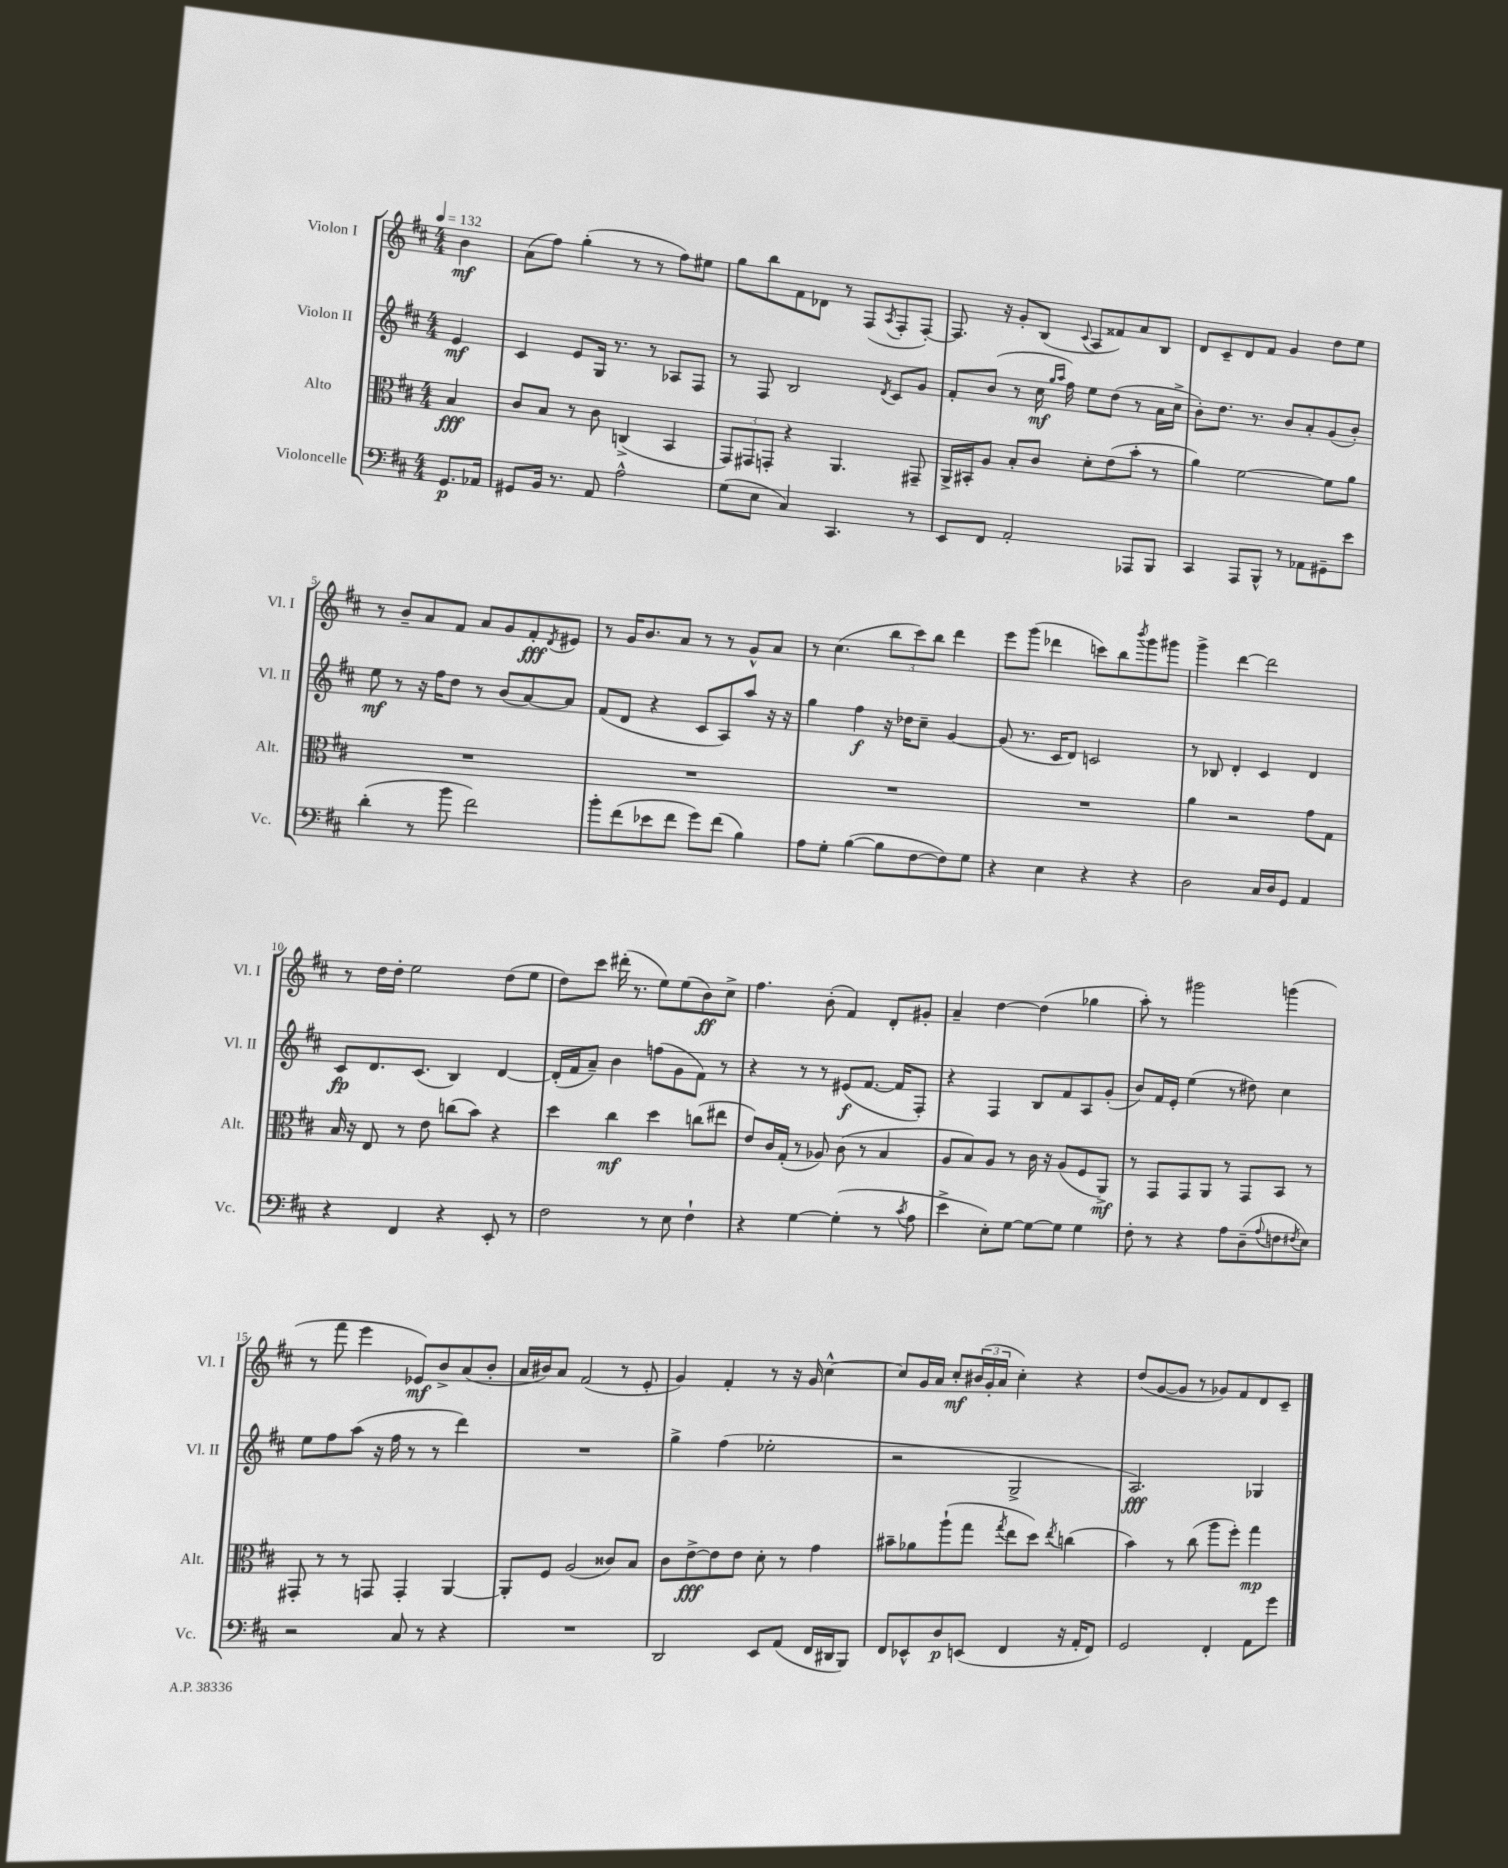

**kern	**dynam	**kern	**dynam	**kern	**dynam	**kern	**dynam
*part4	*part4	*part3	*part3	*part2	*part2	*part1	*part1
*staff4	*staff4	*staff3	*staff3	*staff2	*staff2	*staff1	*staff1
*I"Violoncelle	*	*I"Alto	*	*I"Violon II	*	*I"Violon I	*
*I'Vc.	*	*I'Alt.	*	*I'Vl. II	*	*I'Vl. I	*
*clefF4	*	*clefC3	*	*clefG2	*	*clefG2	*
*k[f#c#]	*	*k[f#c#]	*	*k[f#c#]	*	*k[f#c#]	*
*M4/4	*	*M4/4	*	*M4/4	*	*M4/4	*
*MM132	*	*MM132	*	*MM132	*	*MM132	*
=	=	=	=	=	=	=	=
8.GG/L	p	4B/	fff	4e/	mf	4b\	mf
16AA-X/Jk	.	.	.	.	.	.	.
=1	=1	=1	=1	=1	=1	=1	=1
8GG#X/L	.	8c#/L	.	4c#/	.	(8a\L	.
16BB/Jk	.	8B/J	.	.	.	8ff#\J)	.
8.r	.	.	.	.	.	.	.
.	.	8r	.	8e/L	.	(4gg'\	.
8AA/	.	8c#\	.	16G/Jk	.	.	.
.	.	.	.	8.r	.	.	.
2A^^\	.	(4Cn^/	.	.	.	8r	.
.	.	.	.	8r	.	8r	.
.	.	4BB/	.	8A-X/L	.	8ff#\L)	.
.	.	.	.	8F#/J	.	8ee#X\J	.
=2	=2	=2	=2	=2	=2	=2	=2
(8G\L	.	12GG/L)	.	8r	.	8gg\L	.
.	.	12GG#X/	.	.	.	.	.
8E\J	.	.	.	8F#/	.	8bb\	.
.	.	12GGn'/J	.	.	.	.	.
4C#/)	.	4r	.	2B/	.	8f#\	.
.	.	.	.	.	.	8d-X\J	.
4.CC#/	.	4.AA/	.	.	.	8r	.
.	.	.	.	.	.	(8F#/L	.
.	.	.	.	8qd/	.	8qA/	.
.	.	.	.	8c#/L	.	8F#'/	.
8r	.	8GG#X~/	.	8g/J	.	[8F#'/J)	.
=3	=3	=3	=3	=3	=3	=3	=3
8EE/L	.	16AA^/LL	.	8f#'/L	.	8.F#/]	.
.	.	16BB#X'/J	.	.	.	.	.
8FF#/J	.	8A/J	.	(8b/J	.	.	.
.	.	.	.	.	.	16r	.
2AA'/	.	8B'/L	.	8r	.	8g'/L	.
.	.	8c#/J	.	16cc#\	mf	(8B/J	.
.	.	.	.	16qqgg/LL	.	.	.
.	.	.	.	16qqaa/JJ	.	.	.
.	.	.	.	16ff#\)	.	.	.
.	.	.	.	.	.	8qqc#/	.
.	.	8d'\L	.	8ee\L	.	8A/L	.
.	.	(8e\	.	(8dd\J	.	8f##X/)	.
8AAA-X/L	.	8b'\J	.	8r	.	8a/	.
8BBB/J	.	8r	.	16a\LL	.	8B/J	.
.	.	.	.	16cc#^\JJ	.	.	.
=4	=4	=4	=4	=4	=4	=4	=4
4CC#/	.	4a\)	.	8b'\L)	.	8d/L	.
.	.	.	.	8.dd\J	.	8c#~/	.
8AAA/L	.	[2f#\	.	.	.	8d/	.
.	.	.	.	8.r	.	.	.
8BBB^^/J	.	.	.	.	.	8f#/J	.
8r	.	.	.	8b/L	.	4g/	.
8AA-X\L	.	.	.	8a'/	.	.	.
8GG#X~\	.	8f#\L]	.	(8g/	.	8dd\L	.
8e\J	.	8a\J	.	8b'/J)	.	8ee\J	.
!!LO:LB:g=z
=5	=5	=5	=5	=5	=5	=5	=5
(4d'\	.	1r	.	8ee\	mf	8r	.
.	.	.	.	8r	.	8b~/L	.
8r	.	.	.	16r	.	8a/	.
.	.	.	.	16ff#\KL	.	.	.
8b\	.	.	.	8dd\J	.	8f#/J	.
2f#\)	.	.	.	8r	.	8a/L	.
.	.	.	.	(8b/L	.	8g/	.
.	.	.	.	[8a/)	.	8f#'/	fff
.	.	.	.	.	.	8qd/	.
.	.	.	.	8a/J]	.	8e#X/J	.
=6	=6	=6	=6	=6	=6	=6	=6
8b'\L	.	1r	.	(8f#/L	.	8r	.
(8f#\	.	.	.	8d/J	.	16g/KL	.
.	.	.	.	.	.	8.b/	.
8e-X\	.	.	.	4r	.	.	.
8f#\J	.	.	.	.	.	8a/J	.
8g\L)	.	.	.	8c#/L	.	8r	.
(8f#\J	.	.	.	8A/)	.	8r	.
4B\)	.	.	.	8aa/J	.	8g^^/L	.
.	.	.	.	16r	.	8a/J	.
.	.	.	.	16r	.	.	.
=7	=7	=7	=7	=7	=7	=7	=7
8A\L	.	1r	.	4gg\	.	8r	.
8G'\J	.	.	.	.	.	(4.cc#\	.
([4B\	.	.	.	4ff#\	f	.	.
8B\L]	.	.	.	16r	.	12bb\L	.
.	.	.	.	16dd-X\KL	.	.	.
.	.	.	.	.	.	12ccc#\)	.
[8F#\	.	.	.	8cc#~\J	.	.	.
.	.	.	.	.	.	12bb\J	.
8F#\])	.	.	.	[4g/	.	4ddd\	.
8G\J	.	.	.	.	.	.	.
=8	=8	=8	=8	=8	=8	=8	=8
4r	.	1r	.	(8g/]	.	8eee\L	.
.	.	.	.	8.r	.	(8ggg\J	.
4E\	.	.	.	.	.	4ddd-X\	.
.	.	.	.	16c#/KL	.	.	.
.	.	.	.	8d/J)	.	.	.
4r	.	.	.	2cn/	.	8cccn\L)	.
.	.	.	.	.	.	8bb\	.
.	.	.	.	.	.	8qbbb/	.
4r	.	.	.	.	.	8ggg\	.
.	.	.	.	.	.	8ggg#X\J	.
=9	=9	=9	=9	=9	=9	=9	=9
2D\	.	4a\	.	8r	.	4ggg^\	.
.	.	.	.	8B-X/	.	.	.
.	.	2r	.	4d'/	.	[4ddd\	.
16C#/LL	.	.	.	4c#/	.	2ddd\]	.
16D/J	.	.	.	.	.	.	.
8GG/J	.	.	.	.	.	.	.
4AA/	.	8g\L	.	4d/	.	.	.
.	.	8G\J	.	.	.	.	.
!!LO:LB:g=z
=10	=10	=10	=10	=10	=10	=10	=10
4r	.	16B/	.	8c#/L	fp	8r	.
.	.	16r	.	.	.	.	.
.	.	8E/	.	8.d/	.	16dd\LL	.
.	.	.	.	.	.	16dd'\JJ	.
4FF#/	.	8r	.	.	.	2ee\	.
.	.	.	.	(8.c#/J	.	.	.
.	.	8e\	.	.	.	.	.
4r	.	(8ccn\L	.	4B/)	.	.	.
.	.	8b\J)	.	.	.	.	.
8EE'/	.	4r	.	[4d/	.	(8dd\L	.
8r	.	.	.	.	.	8ee\J	.
=11	=11	=11	=11	=11	=11	=11	=11
2F#\	.	4dd\	.	(16d'/LL]	.	8dd\L)	.
.	.	.	.	16f#/J	.	.	.
.	.	.	.	8a~/J)	.	8ccc#\J	.
.	.	4cc#\	mf	4b\	.	(16ddd#X'\	.
.	.	.	.	.	.	8.r	.
8r	.	4dd\	.	(8ffn\L	.	8ee\L)	.
8E\	.	.	.	8g\	.	(8ee\	.
4F#`\	.	(8ccn\L	.	8f#\J)	.	8b\)	ff
.	.	8ee#X\J	.	8r	.	8cc#^\J	.
=12	=12	=12	=12	=12	=12	=12	=12
4r	.	8e/L)	.	4r	.	4.ff#\	.
.	.	16c#/L	.	.	.	.	.
.	.	(16G'/JJ	.	.	.	.	.
[4G\	.	8r	.	8r	.	.	.
.	.	8A-X/)	.	8r	.	(8b'\	.
(4G'\]	.	(8c#\	.	(8e#X/L	f	4f#/)	.
.	.	8r	.	[8.f#/J	.	.	.
8r	.	4B/	.	.	.	8d'/L	.
.	.	.	.	16f#/KL]	.	.	.
8qc#/	.	.	.	.	.	.	.
8A\	.	.	.	8F#'/J)	.	8g#X'/J	.
=13	=13	=13	=13	=13	=13	=13	=13
4e^\	.	8A/L	.	4r	.	4a~/	.
.	.	8B/)	.	.	.	.	.
8E'\L)	.	8A/J	.	4F#/	.	[4dd\	.
[8G\J	.	8r	.	.	.	.	.
8G\L_	.	16c#\	.	8B/L	.	(4dd\]	.
.	.	16r	.	.	.	.	.
8G\J]	.	(8A/L	.	8f#/	.	.	.
4G\	.	8F#/	.	8A/	.	4gg-X\	.
.	.	8AA^/J)	mf	(8g'/J	.	.	.
=14	=14	=14	=14	=14	=14	=14	=14
8F#'\	.	8r	.	8b/L)	.	8aa'\)	.
8r	.	8GG/L	.	16f#/L	.	8r	.
.	.	.	.	16e'/JJ	.	.	.
4r	.	8GG/	.	(4ee\	.	2ggg#X\	.
.	.	8AA/J	.	.	.	.	.
8A\L	.	8r	.	8r	.	.	.
(8D~\	.	8GG/L	.	8dd#X\)	.	.	.
8qqA/	.	.	.	.	.	.	.
8Fn\	.	8BB/J	.	4cc#\	.	(4gggn\	.
8qF#X/	.	.	.	.	.	.	.
8E\J)	.	8r	.	.	.	.	.
!!LO:LB:g=z
=15	=15	=15	=15	=15	=15	=15	=15
2r	.	8GG#X'/	.	8ee\L	.	8r	.
.	.	8r	.	8ff#\	.	8fff#\	.
.	.	8r	.	(8aa\J	.	4eee\	.
.	.	8GGn/	.	16r	.	.	.
.	.	.	.	16ff#\	.	.	.
8C#/	.	4GG'/	.	8r	.	8e-X/L)	mf
8r	.	.	.	8r	.	8b^/	.
4r	.	[4AA/	.	4ddd\)	.	(8a/	.
.	.	.	.	.	.	8b'/J	.
=16	=16	=16	=16	=16	=16	=16	=16
1r	.	8AA'/L]	.	1r	.	16a/LL	.
.	.	.	.	.	.	16b#X/J)	.
.	.	8F#/J	.	.	.	8a/J	.
.	.	(2A/	.	.	.	(2f#/	.
.	.	8c##X/L)	.	.	.	8r	.
.	.	8B/J	.	.	.	8e'/	.
=17	=17	=17	=17	=17	=17	=17	=17
2DD/	.	8c#\L	.	4gg^\	.	4g/)	.
.	.	[8e^\	fff	.	.	.	.
.	.	8e\]	.	(4ff#\	.	4f#'/	.
.	.	8e\J	.	.	.	.	.
8EE/L	.	8d'\	.	2ee-X'\	.	8r	.
(8AA/J	.	8r	.	.	.	16r	.
.	.	.	.	.	.	16g/	.
16FF#/LL	.	4g\	.	.	.	[4cc#^^\	.
16DD#X/J	.	.	.	.	.	.	.
8BBB/J)	.	.	.	.	.	.	.
=18	=18	=18	=18	=18	=18	=18	=18
8FF#/L	.	8b#X~\L	.	2r	.	8cc#/L]	.
8EE-X^^/	.	8a-X\	.	.	.	16g/L	.
.	.	.	.	.	.	16a/JJ	.
8D/	p	(8aa`\	.	.	.	8cc#'/L	mf
(8EEn/J	.	8gg\J	.	.	.	(24b#X/L	.
.	.	.	.	.	.	24g'/	.
.	.	.	.	.	.	24a/JJ	.
.	.	8qgg/	.	.	.	.	.
4FF#/	.	8ee\L	.	2G^/	.	4cc#'\)	.
.	.	8dd\J)	.	.	.	.	.
.	.	8qee/	.	.	.	.	.
16r	.	(4ccn\	.	.	.	4r	.
16AA'/KL	.	.	.	.	.	.	.
8FF#/J)	.	.	.	.	.	.	.
=19	=19	=19	=19	=19	=19	=19	=19
2GG/	.	4b\)	.	2.A/)	fff	(8dd/L	.
.	.	.	.	.	.	[8g/	.
.	.	8r	.	.	.	8g/J]	.
.	.	(8cc#\	.	.	.	8r	.
4FF#'/	.	8aa\L	.	.	.	8g-X/L)	.
.	.	8ff#'\J)	.	.	.	8f#/	.
8AA\L	.	4gg\	mp	4G-X/	.	8d/	.
8g\J	.	.	.	.	.	8c#~/J	.
==	==	==	==	==	==	==	==
*-	*-	*-	*-	*-	*-	*-	*-
